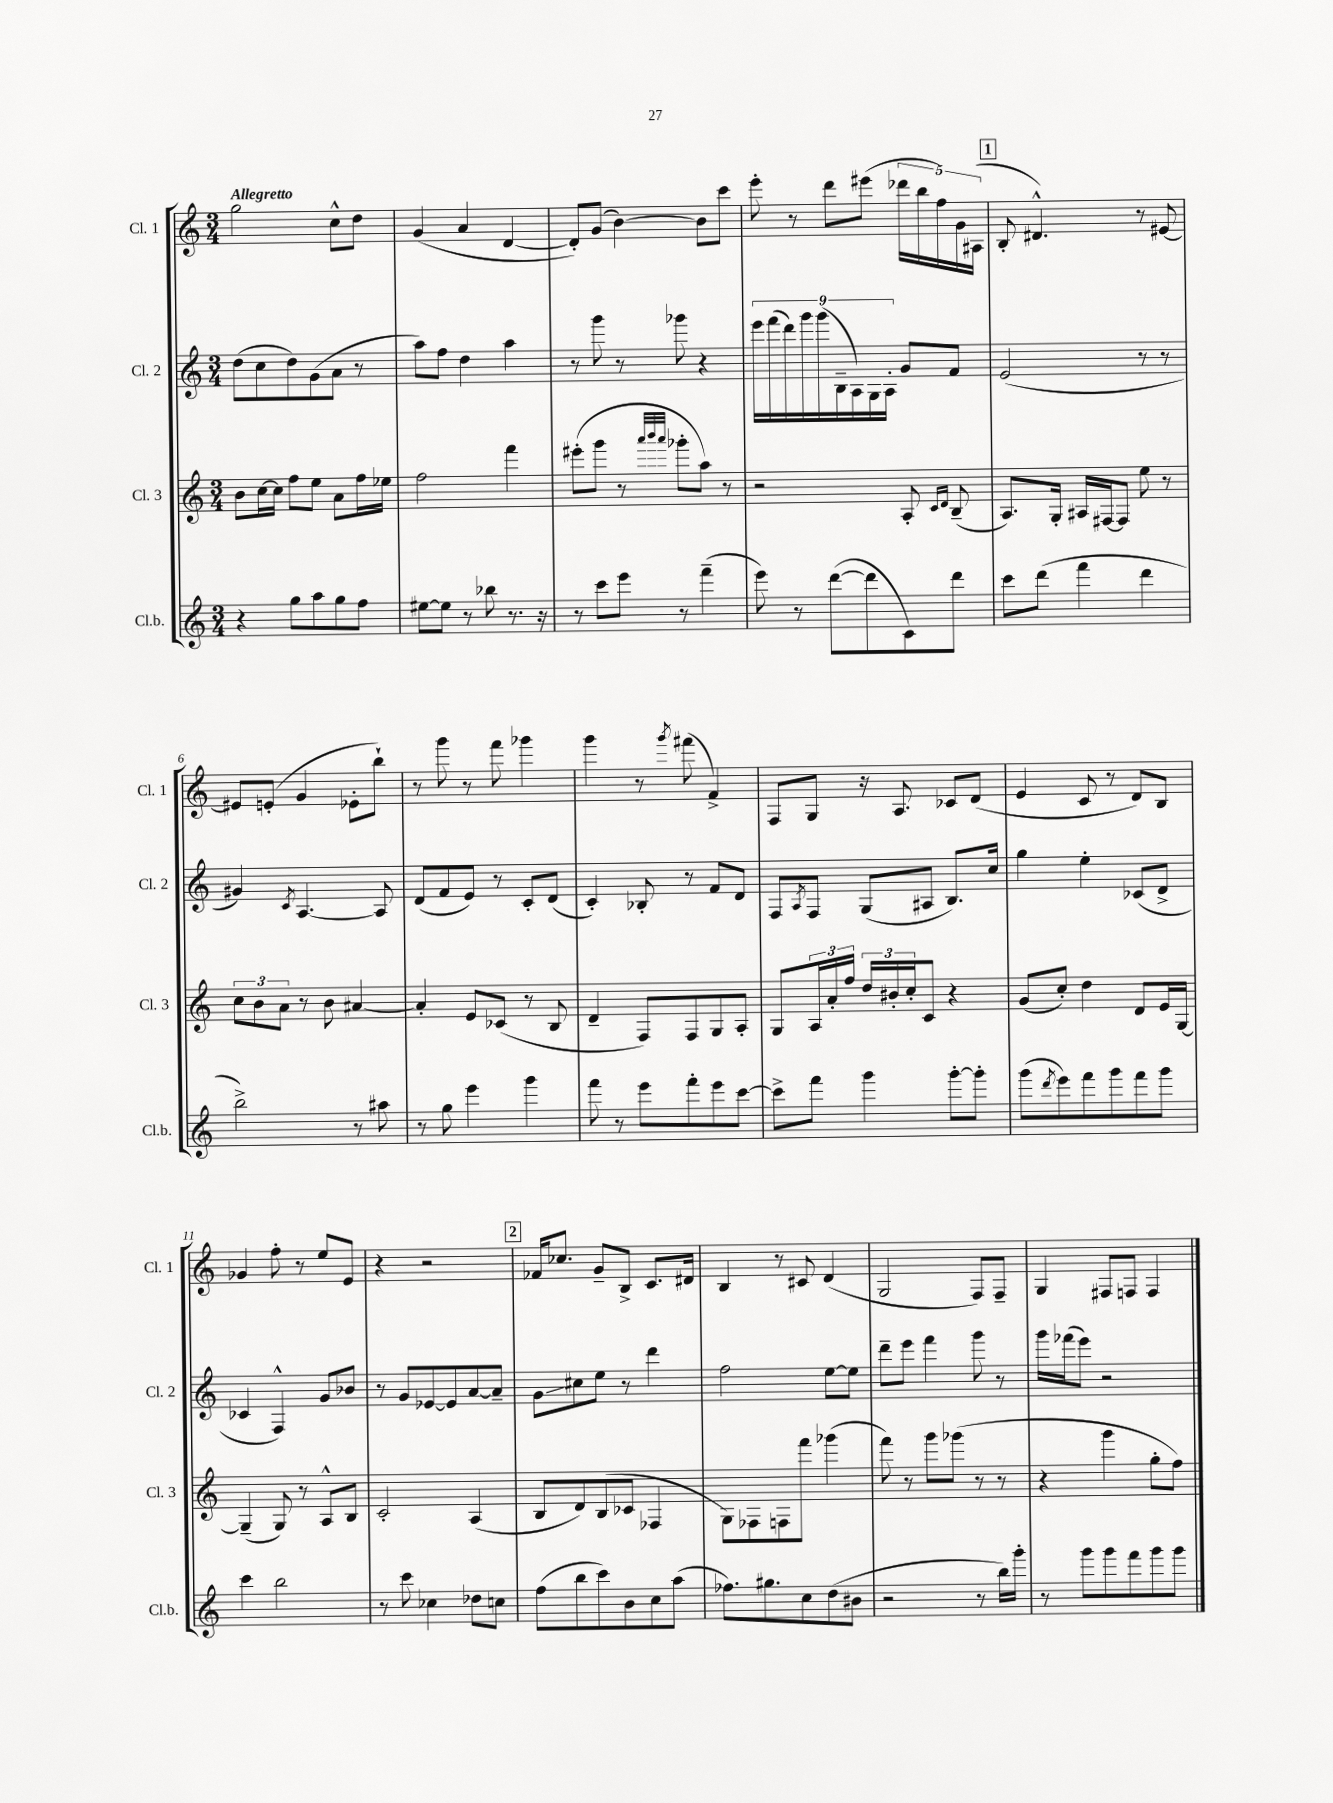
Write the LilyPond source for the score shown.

<<
\new StaffGroup <<
\new Staff = "s0" \with { instrumentName = "Cl. 1" shortInstrumentName = "Cl. 1" } {
    \clef treble \key c \major \numericTimeSignature \time 3/4 \tempo "Allegretto"
    g''2 c''8-^ d''8 |
    g'4( a'4 d'4~ |
    d'8-.) g'8( b'4~) b'8 c'''8 |
    e'''8-. r8 d'''8 eis'''8( \tuplet 5/4 { des'''16 b''16 f''16) g'16 ais16( } |
    \mark \markup { \box "1" } b8-. dis'4.-^) r8 eis'8~ |
    eis'8 e'8-.( g'4 ees'8-. b''8-!) |
    r8 g'''8 r8 f'''8 ges'''4 |
    g'''4 r8 \acciaccatura { g'''8 } fis'''8( f'4->) |
    f8 g8 r16 a8. ces'8 d'8( |
    e'4 c'8 r8 d'8) b8 |
    ges'4 f''8-. r8 e''8 e'8 |
    r4 r2 |
    \mark \markup { \box "2" } fes'16 ces''8. g'8-- b8-> c'8. dis'16 |
    b4 r8 cis'8 d'4( |
    g2 f8) f8-- |
    g4 fis8 f8 f4 \bar "|." |
}
\new Staff = "s1" \with { instrumentName = "Cl. 2" shortInstrumentName = "Cl. 2" } {
    \clef treble \key c \major \numericTimeSignature \time 3/4
    d''8( c''8 d''8) g'8( a'8 r8 |
    a''8) f''8 d''4 a''4 |
    r8 g'''8 r8 ges'''8 r4 |
    \tuplet 9/8 { e'''16 f'''16( d'''16) g'''16 g'''16( b16-- a16) g16 a16-. } g'8 f'8 |
    \mark \markup { \box "1" } e'2( r8 r8 |
    gis'4) \acciaccatura { c'8 } a4.~ a8 |
    d'8( f'8 e'8) r8 c'8-. d'8( |
    c'4-.) bes8-. r8 f'8 d'8 |
    f8 \acciaccatura { a8 } f8 g8( ais8 b8.) c''16 |
    g''4 e''4-. ces'8( d'8-> |
    ces'4 f4-^) g'8 bes'8 |
    r8 g'8 ees'8~ ees'8 a'8~ a'8-- |
    \mark \markup { \box "2" } g'8\glissando cis''8 e''8 r8 d'''4 |
    f''2 e''8~ e''8 |
    d'''8-- e'''8 f'''4 g'''8 r8 |
    g'''16 fes'''16( e'''8) r2 \bar "|." |
}
\new Staff = "s2" \with { instrumentName = "Cl. 3" shortInstrumentName = "Cl. 3" } {
    \clef treble \key c \major \numericTimeSignature \time 3/4
    b'8 c''16~ c''16 f''8 e''8 a'8 f''16 ees''16 |
    f''2 f'''4 |
    eis'''8-.( g'''8 r8 \grace { a'''32 b'''32 a'''32 } ges'''8-. a''8) r8 |
    r2 a8-. \grace { c'16 d'16 } b8--( |
    \mark \markup { \box "1" } a8.) g16-. ais16 fis16~ fis8 e''8 r8 |
    \tuplet 3/2 { c''8 b'8 a'8 } r8 b'8 ais'4~ |
    ais'4-. e'8 ces'8( r8 b8 |
    d'4-- f8) f8 g8 a8-. |
    g8 \tuplet 3/2 { a16 a'16-. f''16 } \tuplet 3/2 { d''16 bis'16-. c''16-. } c'8 r4 |
    g'8( c''8-.) d''4 d'8 e'16 g16~ |
    g4--( g8) r8 a8-^ b8 |
    c'2-. a4( |
    \mark \markup { \box "2" } b8 d'8) b8( ces'8 fes4 |
    g8) fes8 f8 f'''8 ges'''4( |
    f'''8) r8 g'''8 ges'''8( r8 r8 |
    r4 g'''4 g''8-. f''8) \bar "|." |
}
\new Staff = "s3" \with { instrumentName = "Cl.b." shortInstrumentName = "Cl.b." } {
    \clef treble \key c \major \numericTimeSignature \time 3/4
    r4 g''8 a''8 g''8 f''8 |
    eis''8~ eis''8 r8 bes''8 r8. r16 |
    r8 c'''8 e'''8 r8 f'''4--( |
    e'''8) r8 d'''8~( d'''8 c'8) d'''8 |
    \mark \markup { \box "1" } c'''8 d'''8( f'''4 d'''4 |
    b''2->) r8 ais''8 |
    r8 g''8 e'''4 g'''4 |
    f'''8 r8 e'''8 f'''8-. e'''8 c'''8~ |
    c'''8-> f'''8 g'''4 g'''8~-. g'''8-. |
    g'''8( \acciaccatura { d'''8 } e'''8) f'''8 g'''8 f'''8 g'''8 |
    c'''4 b''2 |
    r8 c'''8 ces''4 des''8 c''8 |
    \mark \markup { \box "2" } f''8( b''8 c'''8) b'8 c''8 a''8( |
    fes''8.) gis''8. c''8 d''8( bis'8 |
    r2 r8 b''16) g'''16-. |
    r8 g'''8 g'''8 f'''8 g'''8 g'''8 \bar "|." |
}
>>
>>
